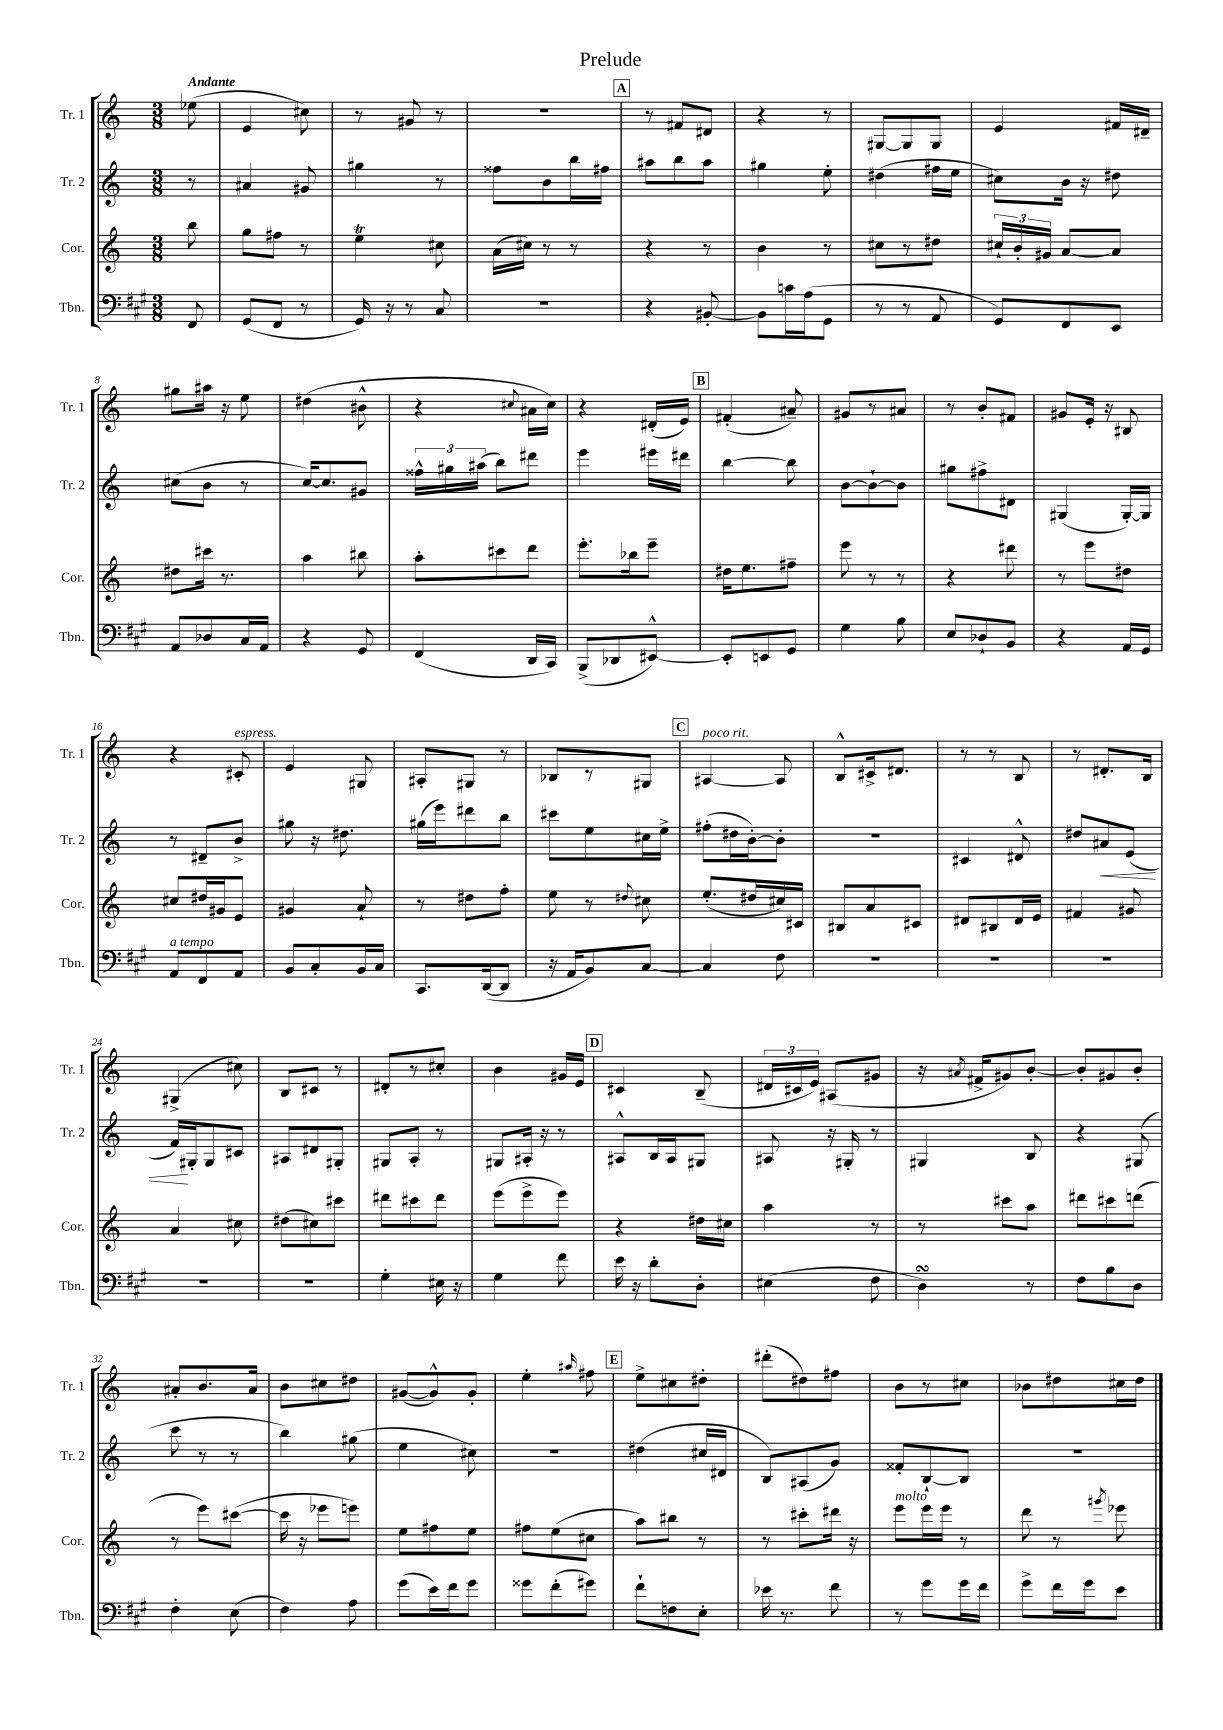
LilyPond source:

\header { title = "Prelude" }
<<
\new StaffGroup <<
\new Staff = "s0" \with { instrumentName = "Tr. 1" shortInstrumentName = "Tr. 1" } {
    \clef treble \key c \major \numericTimeSignature \time 3/8 \partial 8 \tempo "Andante"
    \autoBeamOff ees''8( |
    e'4 cis''8) |
    r8 gis'8 r8 |
    R4. |
    \mark \markup { \box "A" } r8 fis'8[ dis'8] |
    r4 r8 |
    gis8[~ gis8 gis8] |
    e'4 fis'16[ dis'16]-- |
    gis''8[ ais''16] r16 e''8 |
    dis''4( bis'8-^ |
    r4 \appoggiatura { cis''8 } ais'16[ cis''16]) |
    r4 dis'16[-.( e'16]) |
    \mark \markup { \box "B" } fis'4-.( ais'8--) |
    gis'8[ r8 ais'8] |
    r8 b'8[-. fis'8] |
    gis'8[ e'16]-. r16 bis8 |
    r4 cis'8-.^\markup { \italic "espress." } |
    e'4 gis8 |
    ais8[-. gis8] r8 |
    bes8[ r8 gis8] |
    \mark \markup { \box "C" } ais4~^\markup { \italic "poco rit." } ais8 |
    b8[-^ cis'16-> dis'8.] |
    r8 r8 b8 |
    r8 dis'8.[-. b16] |
    gis4->( cis''8) |
    b8[ cis'8] r8 |
    dis'8[-. r8 cis''8]-. |
    b'4 gis'16[ e'16] |
    \mark \markup { \box "D" } cis'4 b8--( |
    \tuplet 3/2 { dis'16[ cis'16 e'16]) } ais8[( gis'8] |
    r16 \acciaccatura { ais'8 } fis'16[-> gis'8) b'8]~-. |
    b'8[-. gis'8 b'8]-. |
    ais'8[-. b'8. ais'16] |
    b'8[ cis''8 dis''8] |
    gis'8[~( gis'8-^) gis'8]-. |
    e''4-. \grace { ais''16 } fis''8 |
    \mark \markup { \box "E" } e''8[-> cis''8 dis''8]-. |
    dis'''8[-.( dis''8) fis''8] |
    b'8[ r8 cis''8] |
    bes'8[ dis''8 cis''16 dis''16] \bar "|." |
}
\new Staff = "s1" \with { instrumentName = "Tr. 2" shortInstrumentName = "Tr. 2" } {
    \clef treble \key c \major \numericTimeSignature \time 3/8 \partial 8
    \autoBeamOff r8 |
    ais'4 gis'8 |
    gis''4 r8 |
    fisis''8[ b'8 b''16 fis''16] |
    \mark \markup { \box "A" } ais''8[ b''8 ais''8] |
    gis''4 e''8-. |
    dis''4( fis''16[ e''16] |
    cis''8[) b'16] r16 dis''8 |
    cis''8[( b'8] r8 |
    c''16[~) c''8. gis'8] |
    \tuplet 3/2 { fisis''16[-^ gis''16 ais''16]( } b''8[) dis'''8] |
    e'''4 eis'''16[ dis'''16] |
    \mark \markup { \box "B" } b''4~ b''8 |
    b'8[~ b'8~-! b'8] |
    gis''8[ fis''8-> dis'8] |
    gis4( gis16[~-.) gis16] |
    r8 dis'8[-- b'8]-> |
    gis''8 r16 dis''8. |
    gis''16[( e'''16) dis'''8 b''8] |
    cis'''8[ e''8 cis''16 e''16]-> |
    \mark \markup { \box "C" } fis''8[-.( dis''16 b'16~-.) b'8]-. |
    R4. |
    cis'4 dis'8-^ |
    dis''8[ ais'8\< e'8]( |
    f'16[\!) gis16-. gis8 cis'8] |
    ais8[ dis'8 gis8]-. |
    gis8[ a8]-. r8 |
    gis8[ ais16]-. r16 r8 |
    \mark \markup { \box "D" } ais8[-^ b16 ais16 gis8] |
    ais8 r16 gis16-. r8 |
    gis4 b8 |
    r4 gis8( |
    c'''8 r8 r8 |
    b''4) gis''8( |
    e''4 cis''8) |
    R4. |
    \mark \markup { \box "E" } dis''4( cis''16[ dis'16] |
    b8[) ais8( g'8]) |
    fisis'8[-. b8~-! b8] |
    R4. \bar "|." |
}
\new Staff = "s2" \with { instrumentName = "Cor." shortInstrumentName = "Cor." } {
    \clef treble \key c \major \numericTimeSignature \time 3/8 \partial 8
    \autoBeamOff b''8 |
    g''8[ fis''8] r8 |
    e''4\trill cis''8 |
    a'16[( cis''16]) r8 r8 |
    \mark \markup { \box "A" } r4 r8 |
    b'4 r8 |
    cis''8[ r8 dis''8] |
    \tuplet 3/2 { cis''16[-! b'16-. gis'16] } a'8[~ a'8] |
    dis''8[ cis'''16] r8. |
    a''4 bis''8 |
    a''8[-. cis'''8 d'''8] |
    e'''8.[-. bes''16 e'''8]-- |
    \mark \markup { \box "B" } dis''16[ e''8. fis''8]-- |
    e'''8 r8 r8 |
    r4 dis'''8 |
    r8 e'''8[ dis''8] |
    cis''8[ dis''16 gis'16 e'8] |
    gis'4 a'8-! |
    r8 dis''8[ f''8]-. |
    e''8 r8 \appoggiatura { dis''8 } cis''8 |
    \mark \markup { \box "C" } e''8.[-.( dis''16 cis''16) cis'16] |
    bis8[ a'8 cis'8] |
    dis'8[ bis8 dis'16 e'16] |
    fis'4 gis'8 |
    a'4 cis''8 |
    dis''8[( cis''8) cis'''8] |
    dis'''8[ cis'''8 dis'''8] |
    e'''8[( e'''8-> e'''8]) |
    \mark \markup { \box "D" } r4 dis''16[ cis''16] |
    a''4 r8 |
    r8 cis'''8[ a''8] |
    dis'''8[ cis'''8 d'''8]( |
    r8 e'''8[) cis'''8]~( |
    cis'''16 r16 ees'''8[ e'''8]) |
    e''8[ fis''8 e''8] |
    fis''8[ e''8( cis''8] |
    \mark \markup { \box "E" } a''8[) bis''8] r8 |
    r8 cis'''8[-. dis'''16] r16 |
    e'''8[^\markup { \italic "molto" } e'''16 e'''16] r8 |
    d'''8 r8 \acciaccatura { gis'''8 } ees'''8 \bar "|." |
}
\new Staff = "s3" \with { instrumentName = "Tbn." shortInstrumentName = "Tbn." } {
    \clef bass \key a \major \numericTimeSignature \time 3/8 \partial 8
    \autoBeamOff fis,8 |
    gis,8[( fis,8] r8 |
    gis,16) r16 r8 cis8 |
    R4. |
    \mark \markup { \box "A" } r4 bis,8~-. |
    bis,8[ c'16 a16( gis,8] |
    r8 r8 a,8 |
    gis,8[) fis,8 e,8] |
    a,8[ des8 cis16 a,16] |
    r4 gis,8 |
    fis,4( d,16[ cis,16]) |
    b,,8[->( des,8 eis,8]~-^) |
    \mark \markup { \box "B" } eis,8[-. e,8 gis,8] |
    gis4 b8 |
    e8[ des8-! b,8] |
    r4 a,16[ gis,16] |
    a,8[^\markup { \italic "a tempo" } fis,8 a,8] |
    b,8[ cis8-. b,16 cis16] |
    cis,8.[ d,16~( d,8] |
    r16 a,16[ b,8) cis8]~ |
    \mark \markup { \box "C" } cis4 fis8 |
    R4. |
    R4. |
    R4. |
    R4. |
    R4. |
    gis4-. eis16 r16 |
    gis4 fis'8 |
    \mark \markup { \box "D" } e'16 r16 d'8[-. d8]-. |
    eis4( fis8 |
    d4\turn) r8 |
    fis8[ b8 d8] |
    fis4-. e8( |
    fis4) a8 |
    gis'8[( e'16) fis'16 gis'8] |
    gisis'8[ fis'8-.( gis'8]) |
    \mark \markup { \box "E" } fis'8[-! f8 e8]-. |
    ees'16 r8. fis'8 |
    r8 gis'8[ gis'16 fis'16] |
    gis'8[-> fis'16 gis'16 e'8] \bar "|." |
}
>>
>>
